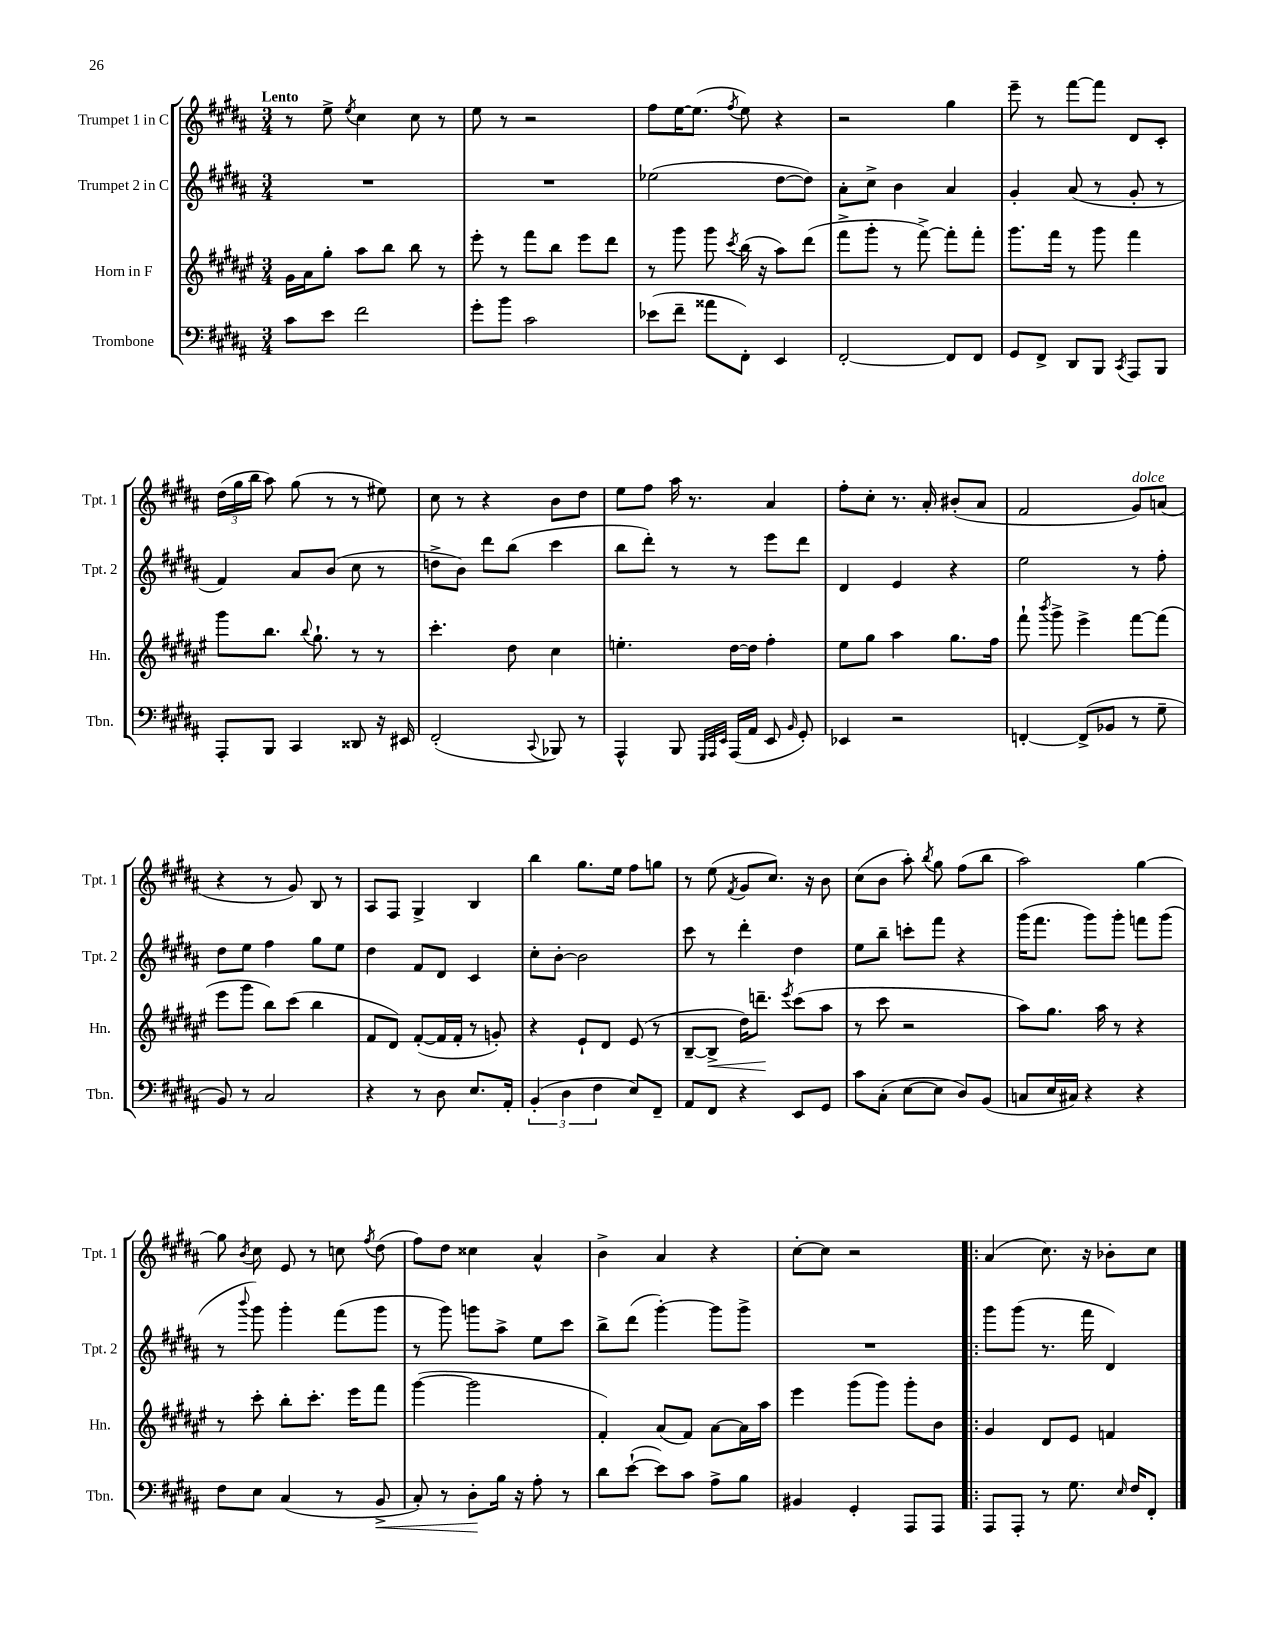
<<
\new StaffGroup <<
\new Staff = "s0" \with { instrumentName = "Trumpet 1 in C" shortInstrumentName = "Tpt. 1" } {
    \clef treble \key b \major \numericTimeSignature \time 3/4 \tempo "Lento"
    \autoBeamOff r8 e''8-> \acciaccatura { e''8 } cis''4 cis''8 r8 |
    e''8 r8 r2 |
    fis''8[ e''16~ e''8.]( \acciaccatura { fis''8 } e''8) r4 |
    r2 gis''4 |
    e'''8-- r8 fis'''8[~ fis'''8] dis'8[ cis'8]-. |
    \tuplet 3/2 { dis''16[( gis''16 b''16] } ais''8) gis''8( r8 r8 eis''8) |
    cis''8 r8 r4 b'8[ dis''8] |
    e''8[ fis''8] ais''16 r8. ais'4 |
    fis''8[-. cis''8]-. r8. ais'16-. bis'8[-.( ais'8] |
    fis'2 gis'8[^\markup { \italic "dolce" }) a'8]( |
    r4 r8 gis'8) b8 r8 |
    ais8[ fis8] gis4-> b4 |
    b''4 gis''8.[ e''16] fis''8[ g''8] |
    r8 e''8( \acciaccatura { fis'8 } gis'8[ cis''8.]) r16 b'8 |
    cis''8[( b'8] ais''8-.) \acciaccatura { b''8 } gis''8 fis''8[( b''8] |
    ais''2) gis''4~ |
    gis''8 \acciaccatura { b'8 } cis''8 e'8 r8 c''8 \acciaccatura { fis''8 } dis''8( |
    fis''8[) dis''8] cisis''4 ais'4-^ |
    b'4-> ais'4 r4 |
    cis''8[~-. cis''8] r2 |
    \bar ".|:" ais'4( cis''8.) r16 bes'8[-. cis''8] \bar "|." |
}
\new Staff = "s1" \with { instrumentName = "Trumpet 2 in C" shortInstrumentName = "Tpt. 2" } {
    \clef treble \key b \major \numericTimeSignature \time 3/4
    \autoBeamOff R2. |
    R2. |
    ees''2( dis''8[~ dis''8]) |
    ais'8[-. cis''8]-> b'4 ais'4 |
    gis'4-. ais'8( r8 gis'8-. r8 |
    fis'4) ais'8[ b'8]( cis''8 r8 |
    d''8[-> b'8]) dis'''8[ b''8]( cis'''4 |
    b''8[ dis'''8]-.) r8 r8 e'''8[ dis'''8] |
    dis'4 e'4 r4 |
    e''2 r8 fis''8-. |
    dis''8[ e''8] fis''4 gis''8[ e''8] |
    dis''4 fis'8[ dis'8] cis'4 |
    cis''8[-. b'8]~-. b'2 |
    cis'''8 r8 dis'''4-. dis''4 |
    e''8[ b''8]-- c'''8[-. fis'''8] r4 |
    gis'''16[( fis'''8.] gis'''8[) gis'''8]-. f'''8[ gis'''8]( |
    r8 \appoggiatura { b'''8 } gis'''8) gis'''4-. fis'''8[( gis'''8] |
    r8 gis'''8) g'''8[ ais''8]-> e''8[ cis'''8] |
    b''8[-> dis'''8]( gis'''4~-.) gis'''8[ gis'''8]-> |
    R2. |
    \bar ".|:" gis'''8[ gis'''8]( r8. fis'''16 dis'4) \bar "|." |
}
\new Staff = "s2" \with { instrumentName = "Horn in F" shortInstrumentName = "Hn." } {
    \clef treble \key fis \major \numericTimeSignature \time 3/4
    \autoBeamOff gis'16[ ais'16 gis''8]-. ais''8[ b''8] b''8 r8 |
    eis'''8-. r8 fis'''8[ b''8] eis'''8[ dis'''8] |
    r8 gis'''8 gis'''8 \acciaccatura { cis'''8 } b''16( r16 ais''8[) dis'''8]( |
    fis'''8[-> gis'''8]-. r8 fis'''8~->) fis'''8[-. fis'''8]-. |
    gis'''8.[ fis'''16] r8 gis'''8 fis'''4 |
    gis'''8[ b''8.] \appoggiatura { b''8 } gis''8.-! r8 r8 |
    cis'''4.-. dis''8 cis''4 |
    e''4.-. dis''16[~ dis''16] fis''4-. |
    eis''8[ gis''8] ais''4 gis''8.[ fis''16] |
    fis'''8-! \acciaccatura { b'''8 } gis'''8-> eis'''4-> fis'''8[~ fis'''8]( |
    eis'''8[ gis'''8] b''8[) cis'''8]( b''4 |
    fis'8[ dis'8]) fis'8[~-.( fis'16 fis'16]-. r8 g'8-.) |
    r4 eis'8[-! dis'8] eis'8( r8 |
    b8[~-- b8]->\< dis''16[) d'''8.]--\! \acciaccatura { eis'''8 } cis'''8[( ais''8] |
    r8 cis'''8 r2 |
    ais''8[) gis''8.] ais''16 r8 r4 |
    r8 cis'''8-. b''8[-. cis'''8.]-. eis'''16[ fis'''8] |
    gis'''4~( gis'''2 |
    fis'4-.) ais'8[( fis'8]) ais'8[~ ais'16 ais''16] |
    eis'''4 gis'''8[( gis'''8]) gis'''8[-. b'8] |
    \bar ".|:" gis'4 dis'8[ eis'8] f'4 \bar "|." |
}
\new Staff = "s3" \with { instrumentName = "Trombone" shortInstrumentName = "Tbn." } {
    \clef bass \key b \major \numericTimeSignature \time 3/4
    \autoBeamOff cis'8[ e'8] fis'2 |
    gis'8[-. b'8] cis'2 |
    ees'8[( fis'8]-- aisis'8[ fis,8]-.) e,4 |
    fis,2~-. fis,8[ fis,8] |
    gis,8[ fis,8]-> dis,8[ b,,8] \acciaccatura { cis,8 } ais,,8[ b,,8] |
    ais,,8[-. b,,8] cis,4 disis,8 r16 eis,16 |
    fis,2-.( \appoggiatura { cis,8 } bes,,8) r8 |
    ais,,4-^ b,,8 \grace { gis,,32[ ais,,32 e,32] } ais,,16[( ais,16] e,8 \grace { b,16 } gis,8-.) |
    ees,4 r2 |
    f,4~-. f,8[->( bes,8] r8 gis8-- |
    b,8) r8 cis2 |
    r4 r8 dis8 e8.[ ais,16]-. |
    \tuplet 3/2 { b,4-.( dis4 fis4 } e8[) fis,8]-- |
    ais,8[ fis,8] r4 e,8[ gis,8] |
    cis'8[ cis8]-.( e8[~ e8] dis8[) b,8]( |
    c8[ e16 cis16]) r4 r4 |
    fis8[ e8] cis4( r8 b,8->\< |
    cis8-.) r8 dis8[-.\! b16] r16 ais8-. r8 |
    dis'8[ e'8]~-!( e'8[) cis'8] ais8[-> b8] |
    bis,4 gis,4-. ais,,8[ ais,,8] |
    \bar ".|:" ais,,8[ ais,,8]-. r8 gis8. \grace { e16 } fis16[ fis,8]-. \bar "|." |
}
>>
>>
\layout { \context { \Score \remove "Bar_number_engraver" } }
